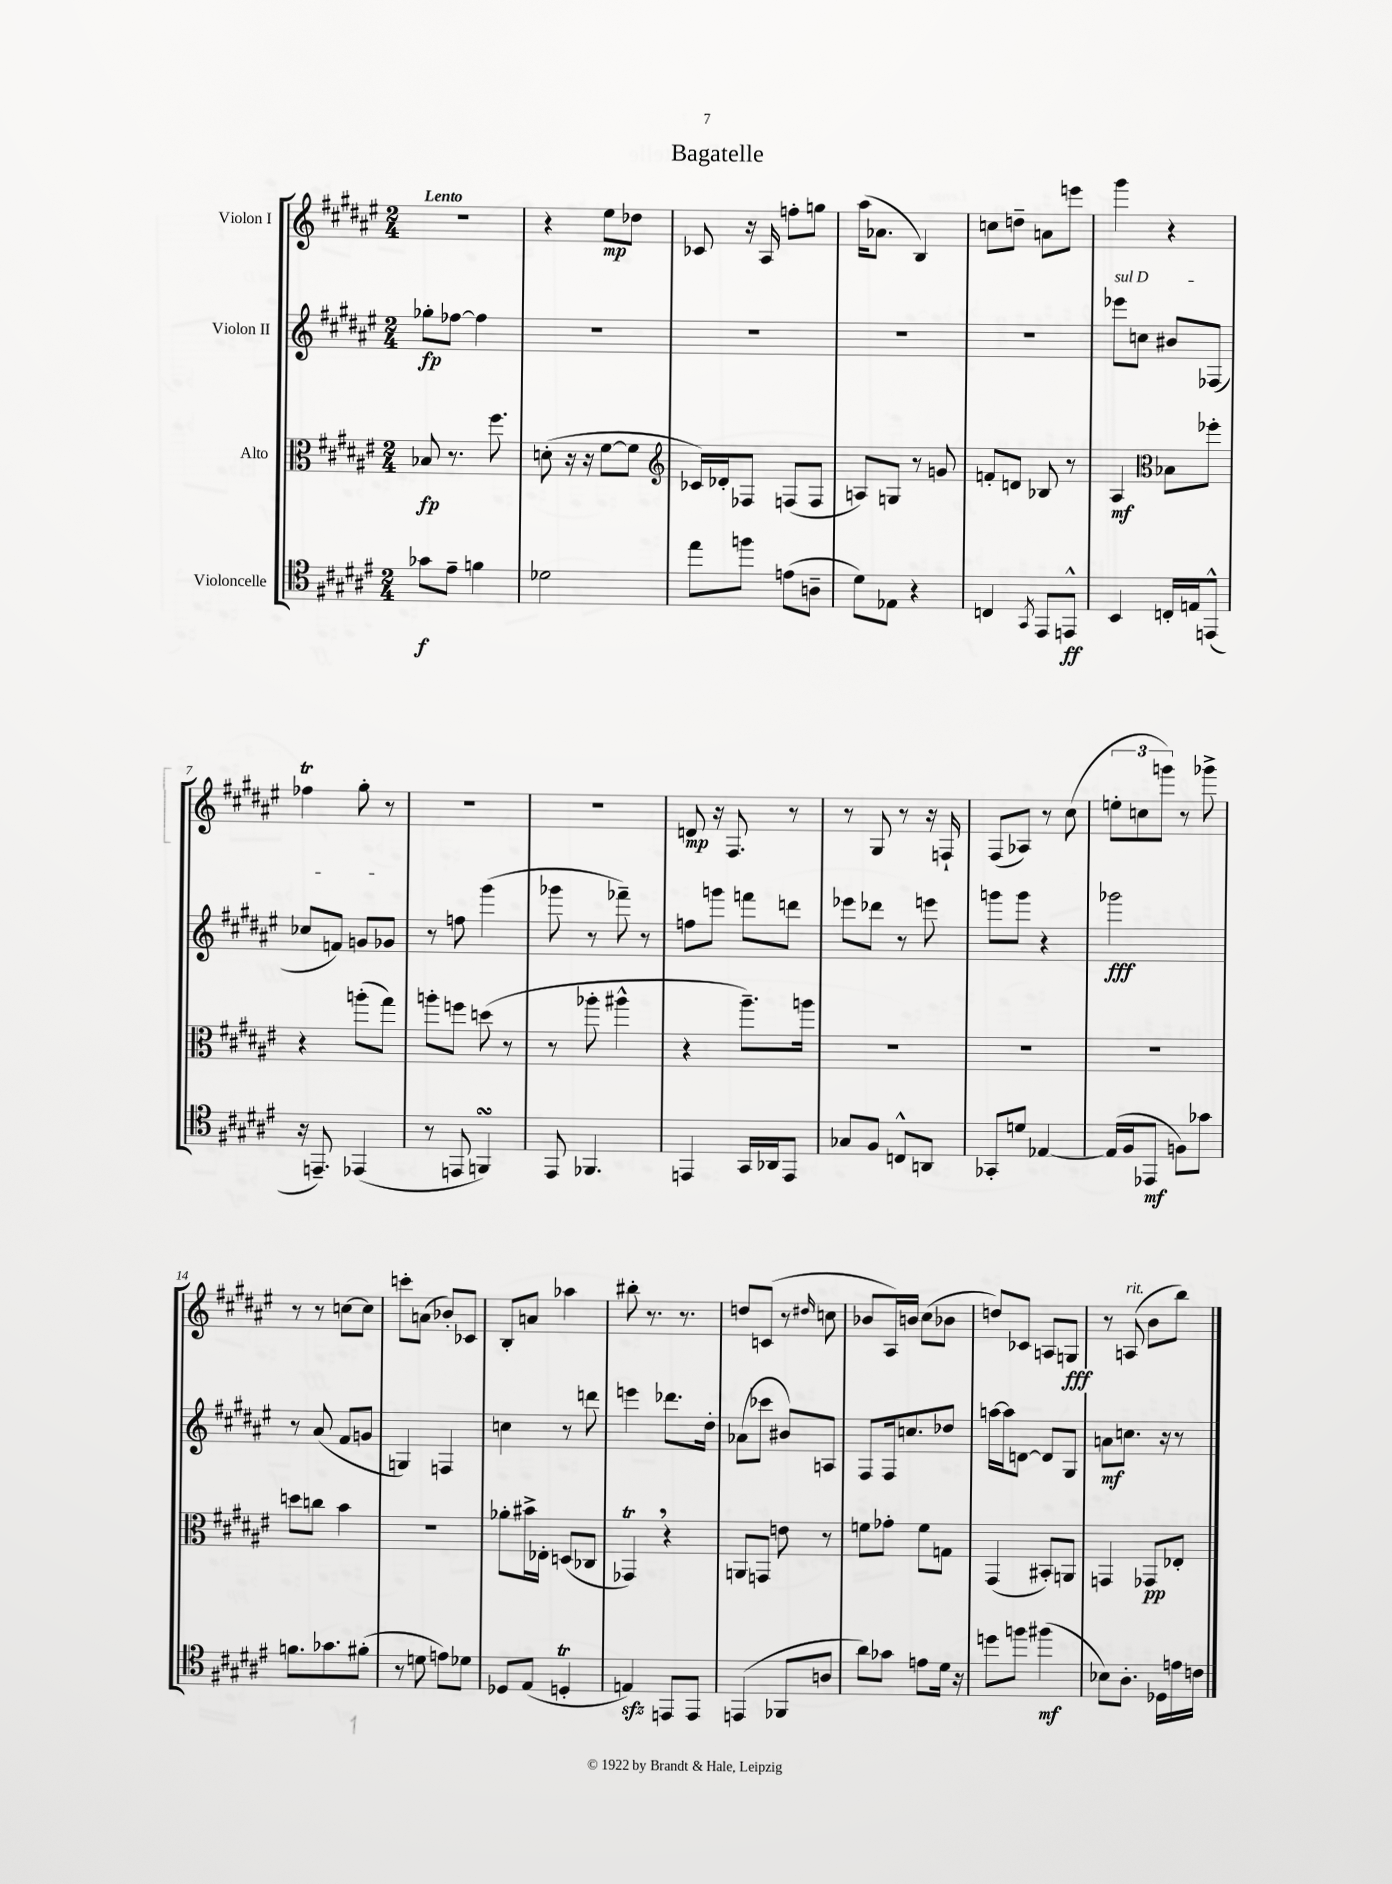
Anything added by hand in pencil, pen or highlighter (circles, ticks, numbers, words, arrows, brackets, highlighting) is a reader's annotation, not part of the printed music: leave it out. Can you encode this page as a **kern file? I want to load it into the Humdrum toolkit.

**kern	**kern	**kern	**kern
*staff4	*staff3	*staff2	*staff1
*clefC4	*clefC3	*clefG2	*clefG2
*k[f#c#g#d#a#e#]	*k[f#c#g#d#a#e#]	*k[f#c#g#d#a#e#]	*k[f#c#g#d#a#e#]
*M2/4	*M2/4	*M2/4	*M2/4
8g-\L	8B-/	8gg-'\L	2r
8e#~\J	8.r	[8ff-\J	.
4f\	.	4ff-\]	.
.	8.ff#\	.	.
=	=	=	=
2d-\	(8d'\	2r	4r
.	16r	.	.
.	16r	.	.
.	[8f#\L	.	8ee#\L
.	8f#\]J	.	8dd-\J
=	=	=	=
*	*clefG2	*	*
8ee#\L	16c-/LL)	2r	8c-/
.	16d-'/J	.	.
8ff\J	8F-/J	.	16r
.	.	.	16A#/
(8e\L	(8F/L	.	8ff'\L
8A~\J	8F/J	.	8gg\J
=	=	=	=
8d#\L)	8A/L)	2r	(16aa#\LK
.	.	.	8.a-\J
8E-\J	8G/J	.	.
4r	8r	.	4B/)
.	8g/	.	.
=	=	=	=
4C/	8f'/L	2r	8cc\L
.	8d/J	.	8dd~\J
8qGG#/	.	.	.
8EE#/L	8B-/	.	8a\L
8EE^^/J	8r	.	8eee\J
=	=	=	=
4BB/	4A#/	8eee-\L	4ggg#\
.	.	8cc\J	.
*	*clefC3	*	*
16C'/LL	8B-\L	8b#/L	4r
16E/J	.	.	.
(8EE^^/J	8ff-'\J	(8F-/J	.
=	=	=	=
16r	4r	8cc-/L	4ff-\
8.EE~/)	.	.	.
.	.	8f/J)	.
(4EE-/	(8aa'\L	8g/L	8gg#'\
.	8gg#\J)	8g-/J	8r
=	=	=	=
8r	8aa'\L	8r	2r
8EE/	8ff\J	8ff\	.
4FF/)	(8dd\	(4ggg#\	.
.	8r	.	.
=	=	=	=
8EE#/	8r	8ggg-\	2r
4.FF-/	8aa-'\	8r	.
.	4aa#^^\	8fff-~\)	.
.	.	8r	.
=	=	=	=
4EE/	4r	8ff\L	8d/
.	.	8ggg\J	16r
.	.	.	8.F#/
16GG#/LL	8.aa#~\L)	8fff\L	.
16AA-/J	.	.	.
8EE/J	.	8ddd\J	8r
.	16aa\Jk	.	.
=	=	=	=
8G-/L	2r	8eee-\L	8r
8F#/J	.	8ddd-\J	8G#/
8C^^/L	.	8r	8r
8AA/J	.	8eee\	16r
.	.	.	16F`/
=	=	=	=
8GG-'/L	2r	8ggg\L	(8F#/L
8d/J	.	8ggg\J	8A-/J)
[4E-/	.	4r	8r
.	.	.	(8cc#\
=	=	=	=
(16E-/]LL	2r	2ggg-\	12ee'\L
16F#/J	.	.	.
.	.	.	12cc\
8EE-/J	.	.	.
.	.	.	12ggg\J)
8F\L)	.	.	8r
8g-\J	.	.	8ggg-^\
=	=	=	=
8.f\L	8dd\L	8r	8r
.	8cc\J	(8a#/	8r
8.g-\	.	.	.
.	4b\	8f#/L	[8cc\L
(8f#'\J	.	8g/J	8cc\]J
=	=	=	=
8r	2r	4G/)	8ccc'\L
8d\	.	.	(8a\J
8e\L)	.	4F/	8b-'/L)
8d-\J	.	.	8c-/J
=	=	=	=
8D-/L	8a-'\L	4cc\	8B'/L
(8E#/J	16b#^\L	.	8a/J
.	16E-'\JJ	.	.
4D'/	(8D/L	8r	4aa-\
.	8C-/J	8ddd\	.
=	=	=	=
4E/)	4GG-/)	4eee\	8bb#'\
.	.	.	8.r
8EE/L	4r	8.ddd-\L	.
.	.	.	8.r
8EE/J	.	.	.
.	.	16dd#'\Jk	.
=	=	=	=
(4EE/	8AA/L	(8a-\L	8dd/L
.	8GG/J	8ccc-\J	(8c/J
8FF-/L	8e\	8b#/L)	8r
.	.	.	16qqdd#/
8A/J	8r	8A/J	8cc\
=	=	=	=
8a#\L)	8f\L	8F#/L	8b-/L
8g-\J	8g-'\J	16F#/k	16A#/L)
.	.	8.cc/	16b/JJ
8e\L	8f\L	.	(8cc#\L
16d#\Jk	8G\J	8dd-/J	8b-\J
16r	.	.	.
=	=	=	=
8dd\L	(4GG#/	[16aa\LL	8dd/L)
.	.	16aa\]J	.
8ff\J	.	[8d\J	8c-/J
(4ff#\	8BB#'/L)	8d/]L	8A/L
.	8AA/J	8G#/J	8G/J
=	=	=	=
8B-\L)	4GG/	8a\L	8r
8.A#'\J	.	8.cc\J	(8A/
.	8GG-/L	.	8b\L
16D-\LL	.	16r	.
16e\	8E-'/J	8r	8bb\J)
16c\JJ	.	.	.
==	==	==	==
*-	*-	*-	*-
